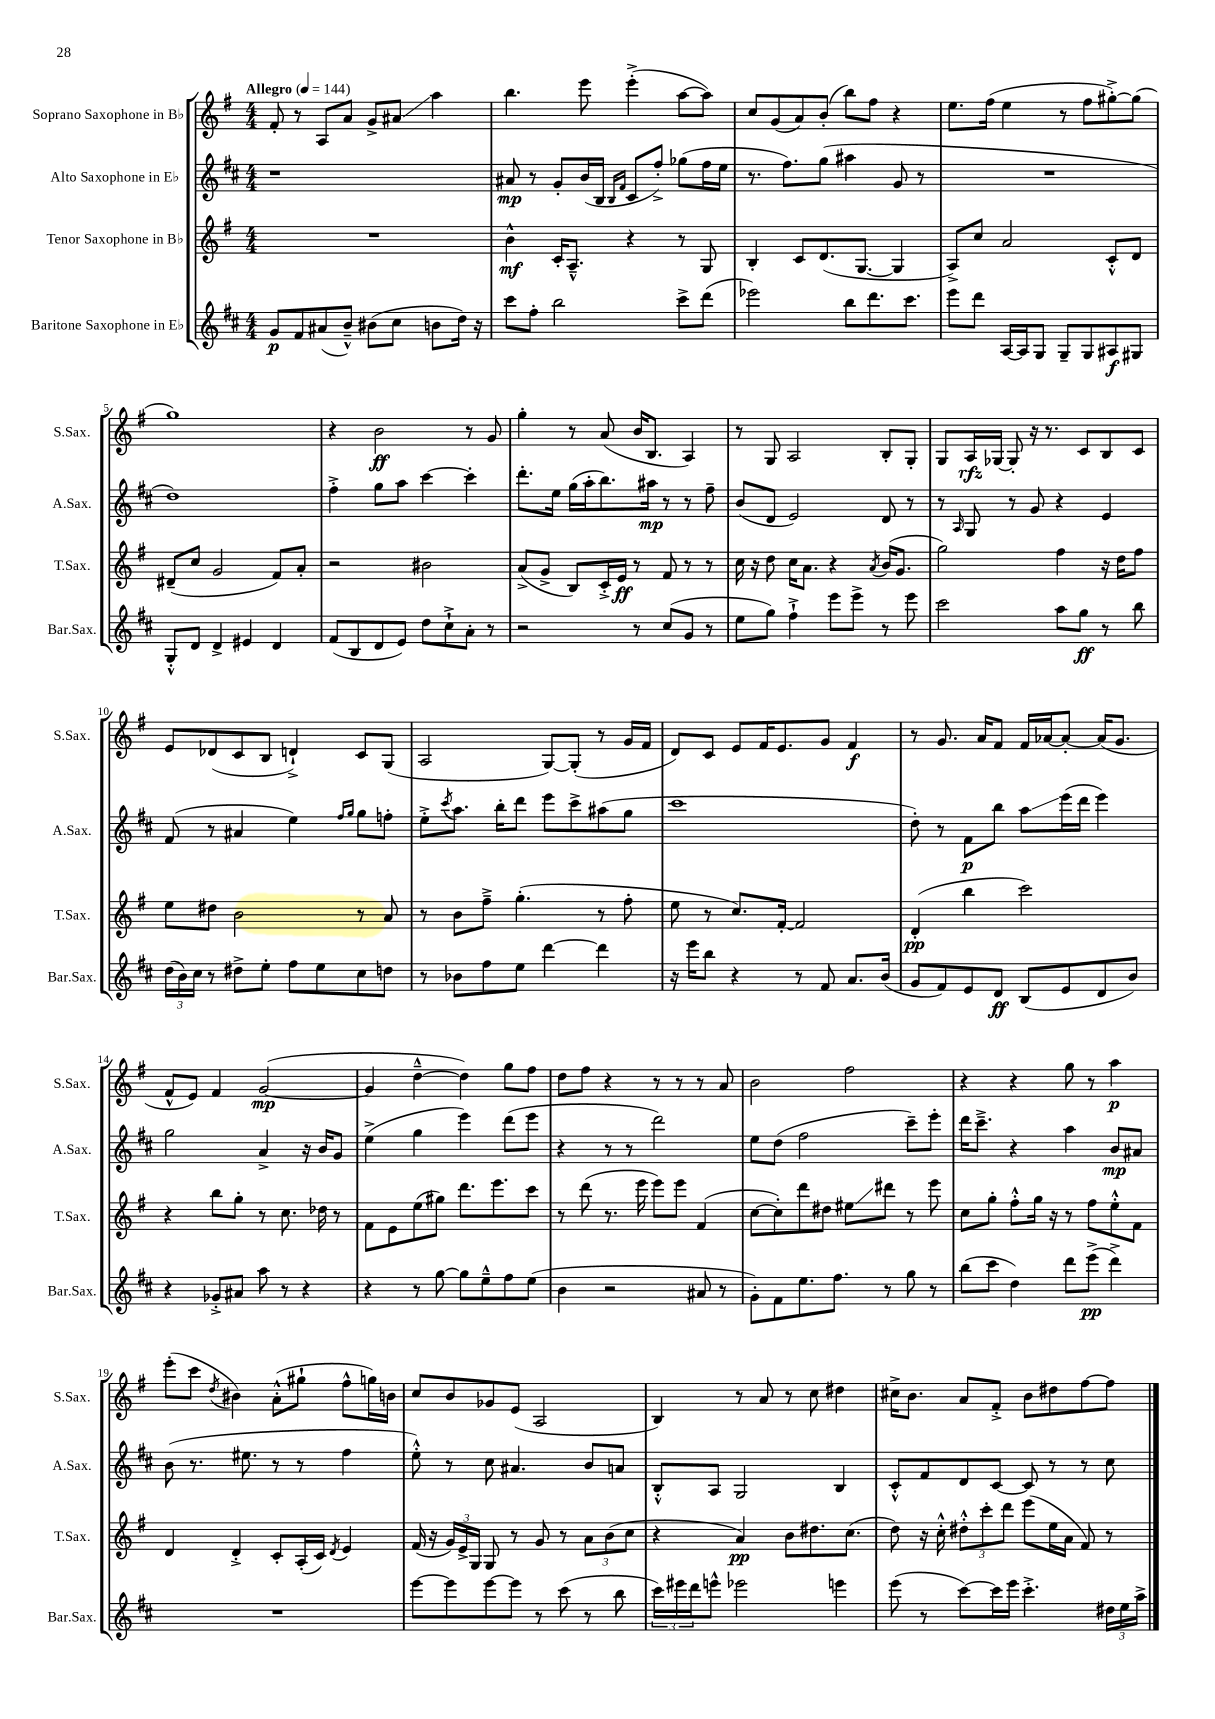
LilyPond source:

<<
\new StaffGroup <<
\new Staff = "s0" \with { instrumentName = "Soprano Saxophone in Bb" shortInstrumentName = "S.Sax." } {
    \clef treble \key g \major \numericTimeSignature \time 4/4 \tempo "Allegro" 4 = 144
    fis'8-. r8 a8 a'8 g'8-> ais'8\glissando a''4 |
    b''4. e'''8 e'''4-.->( a''8~ a''8) |
    c''8 g'8( a'8) b'8-.( b''8) fis''8 r4 |
    e''8. fis''16( e''4 r8 fis''8 gis''8~-.->) gis''8( |
    g''1) |
    r4 b'2\ff r8 g'8 |
    g''4-. r8 a'8( b'16 b8. a4) |
    r8 g8 a2 b8-. g8-. |
    g8 a16\rfz ges16~ ges8-. r16 r8. c'8 b8 c'8 |
    e'8 des'8( c'8 b8 d'4-!->) c'8 g8( |
    a2 g8~) g8-.( r8 g'16 fis'16 |
    d'8) c'8 e'8 fis'16 e'8. g'8 fis'4\f |
    r8 g'8. a'16 fis'8 fis'16 aes'16~ aes'8~-. aes'16( g'8. |
    fis'8-^ e'8) fis'4 g'2~\mp( |
    g'4 d''4~---^ d''4) g''8 fis''8 |
    d''8 fis''8 r4 r8 r8 r8 a'8 |
    b'2 fis''2 |
    r4 r4 g''8 r8 a''4\p |
    e'''8-.( c'''8 \acciaccatura { d''8 } bis'4) a'8-.-^( gis''8-! fis''8-^ g''16) b'16 |
    c''8 b'8 ges'8 e'8( a2 |
    b4) r8 a'8 r8 c''8 dis''4 |
    cis''16-> b'8. a'8 fis'8-.-> b'8 dis''8 fis''8~ fis''8 \bar "|." |
}
\new Staff = "s1" \with { instrumentName = "Alto Saxophone in Eb" shortInstrumentName = "A.Sax." } {
    \clef treble \key d \major \numericTimeSignature \time 4/4
    r1 |
    ais'8\mp r8 g'8-. b'16( b16 \grace { b16 fis'16 } cis'8 fis''8-.->) ges''8( fis''16 e''16 |
    r8. fis''8.) g''8( ais''4 g'8 r8 |
    R1 |
    d''1) |
    fis''4-.-> g''8 a''8 cis'''4~ cis'''4-. |
    d'''8.-. e''16 g''16( a''16-. b''8.) ais''16\mp r8 r8 fis''8-- |
    b'8( d'8 e'2) d'8 r8 |
    r8 \grace { a16 } g8 r8 g'8 r4 e'4 |
    fis'8( r8 ais'4 e''4) \grace { fis''16 g''16 } g''8 f''8-. |
    e''8-.-> \acciaccatura { cis'''8 } a''8. b''16-. d'''8 e'''8 cis'''8-> ais''8( g''8 |
    cis'''1 |
    d''8-.) r8 fis'8\p b''8 a''8\glissando e'''16( d'''16 e'''4) |
    g''2 a'4-> r16 b'16 g'8 |
    e''4->( g''4 e'''4) d'''8( e'''8 |
    r4 r8 r8 d'''2) |
    e''8 d''8( fis''2 cis'''8--) e'''8-. |
    d'''16 cis'''8.---> r4 a''4 b'8\mp ais'8 |
    b'8( r8. eis''8. r8 r8 fis''4 |
    e''8-.-^) r8 cis''8 ais'4. b'8 a'8 |
    b8-.-^ a8 g2 b4 |
    cis'8-.-^ fis'8 d'8 cis'8~ cis'8 r8 r8 cis''8 \bar "|." |
}
\new Staff = "s2" \with { instrumentName = "Tenor Saxophone in Bb" shortInstrumentName = "T.Sax." } {
    \clef treble \key g \major \numericTimeSignature \time 4/4
    R1 |
    b'4-^\mf c'16-. a8.---^ r4 r8 g8 |
    b4-. c'8 d'8.( g8.~ g4 |
    a8->) c''8 a'2 c'8-.-^ d'8 |
    dis'8--( c''8 g'2 fis'8) a'8-. |
    r2 bis'2 |
    a'8->( g'8-> b8) c'16-.-> e'16\ff r8 fis'8 r8 r8 |
    c''16 r16 d''8 c''16 a'8. r4 \acciaccatura { a'8 } b'16( g'8. |
    g''2) fis''4 r16 d''16 fis''8 |
    e''8 dis''8 b'2 r8 a'8 |
    r8 b'8 fis''8---> g''4.-.( r8 fis''8-. |
    e''8 r8 c''8.) fis'16~-. fis'2 |
    d'4-.\pp( b''4 c'''2) |
    r4 b''8 g''8-. r8 c''8. des''16 r8 |
    fis'8 e'8 e''8( gis''8) d'''8. e'''8. c'''8 |
    r8 d'''8( r8. e'''16 e'''8) e'''8 fis'4( |
    c''8~ c''8-.) d'''8 dis''8 eis''8\glissando dis'''8 r8 e'''8 |
    c''8 g''8-. fis''8-.-^ g''16 r16 r8 fis''8 e''8-.-^ fis'8 |
    d'4 d'4-.-> c'8-. a16-.( c'16) \acciaccatura { d'8 } e'4 |
    fis'16( r16 \tuplet 3/2 { g'16) e'16-> g16 } g8 r8 g'8 r8 \tuplet 3/2 { a'8 b'8( c''8 } |
    r4 a'4\pp) b'8 dis''8. c''8.( |
    d''8) r16 c''16-.-^ \tuplet 3/2 { dis''8-.-^ c'''8-. d'''8 } e'''8( e''16 a'16 fis'8) r8 \bar "|." |
}
\new Staff = "s3" \with { instrumentName = "Baritone Saxophone in Eb" shortInstrumentName = "Bar.Sax." } {
    \clef treble \key d \major \numericTimeSignature \time 4/4
    g'8\p fis'8 ais'8( b'8---^) bis'8( cis''8 b'8 d''16) r16 |
    cis'''8 fis''8-. b''2 cis'''8-> d'''8( |
    ees'''2) b''8 d'''8. cis'''8. |
    e'''8 d'''8 a16~ a16 g8 g8-- g8 ais8\f gis8 |
    g8-.-^ d'8 d'4-> eis'4 d'4 |
    fis'8( b8 d'8 e'8) d''8 cis''8-!-> a'8-. r8 |
    r2 r8 cis''8( g'8 r8 |
    e''8 g''8) fis''4-!-> e'''8 e'''8-> r8 e'''8 |
    cis'''2 a''8 g''8\ff r8 b''8 |
    \tuplet 3/2 { d''16( b'16) cis''16 } r8 dis''8-> e''8-. fis''8 e''8 cis''8 d''8 |
    r8 bes'8 fis''8 e''8 d'''4~ d'''4 |
    r16 e'''16 b''8 r4 r8 fis'8 a'8. b'16( |
    g'8 fis'8) e'8 d'8\ff b8( e'8 d'8 b'8) |
    r4 ges'8-.-> ais'8 a''8 r8 r4 |
    r4 r8 g''8~ g''8 e''8---^ fis''8 e''8( |
    b'4 r2 ais'8 r8 |
    g'8-.) fis'8 e''8. fis''8. r8 g''8 r8 |
    b''8( cis'''8 d''4) d'''8 e'''8->\pp( d'''4->) |
    R1 |
    e'''8~ e'''8 e'''8~ e'''8 r8 cis'''8( r8 b''8 |
    \tuplet 3/2 { cis'''16) eis'''16 d'''16 } e'''8-^ ees'''2 e'''4 |
    e'''8( r8 cis'''8~) cis'''16 e'''16 cis'''4.-.-> \tuplet 3/2 { dis''16 e''16 a''16-> } \bar "|." |
}
>>
>>
